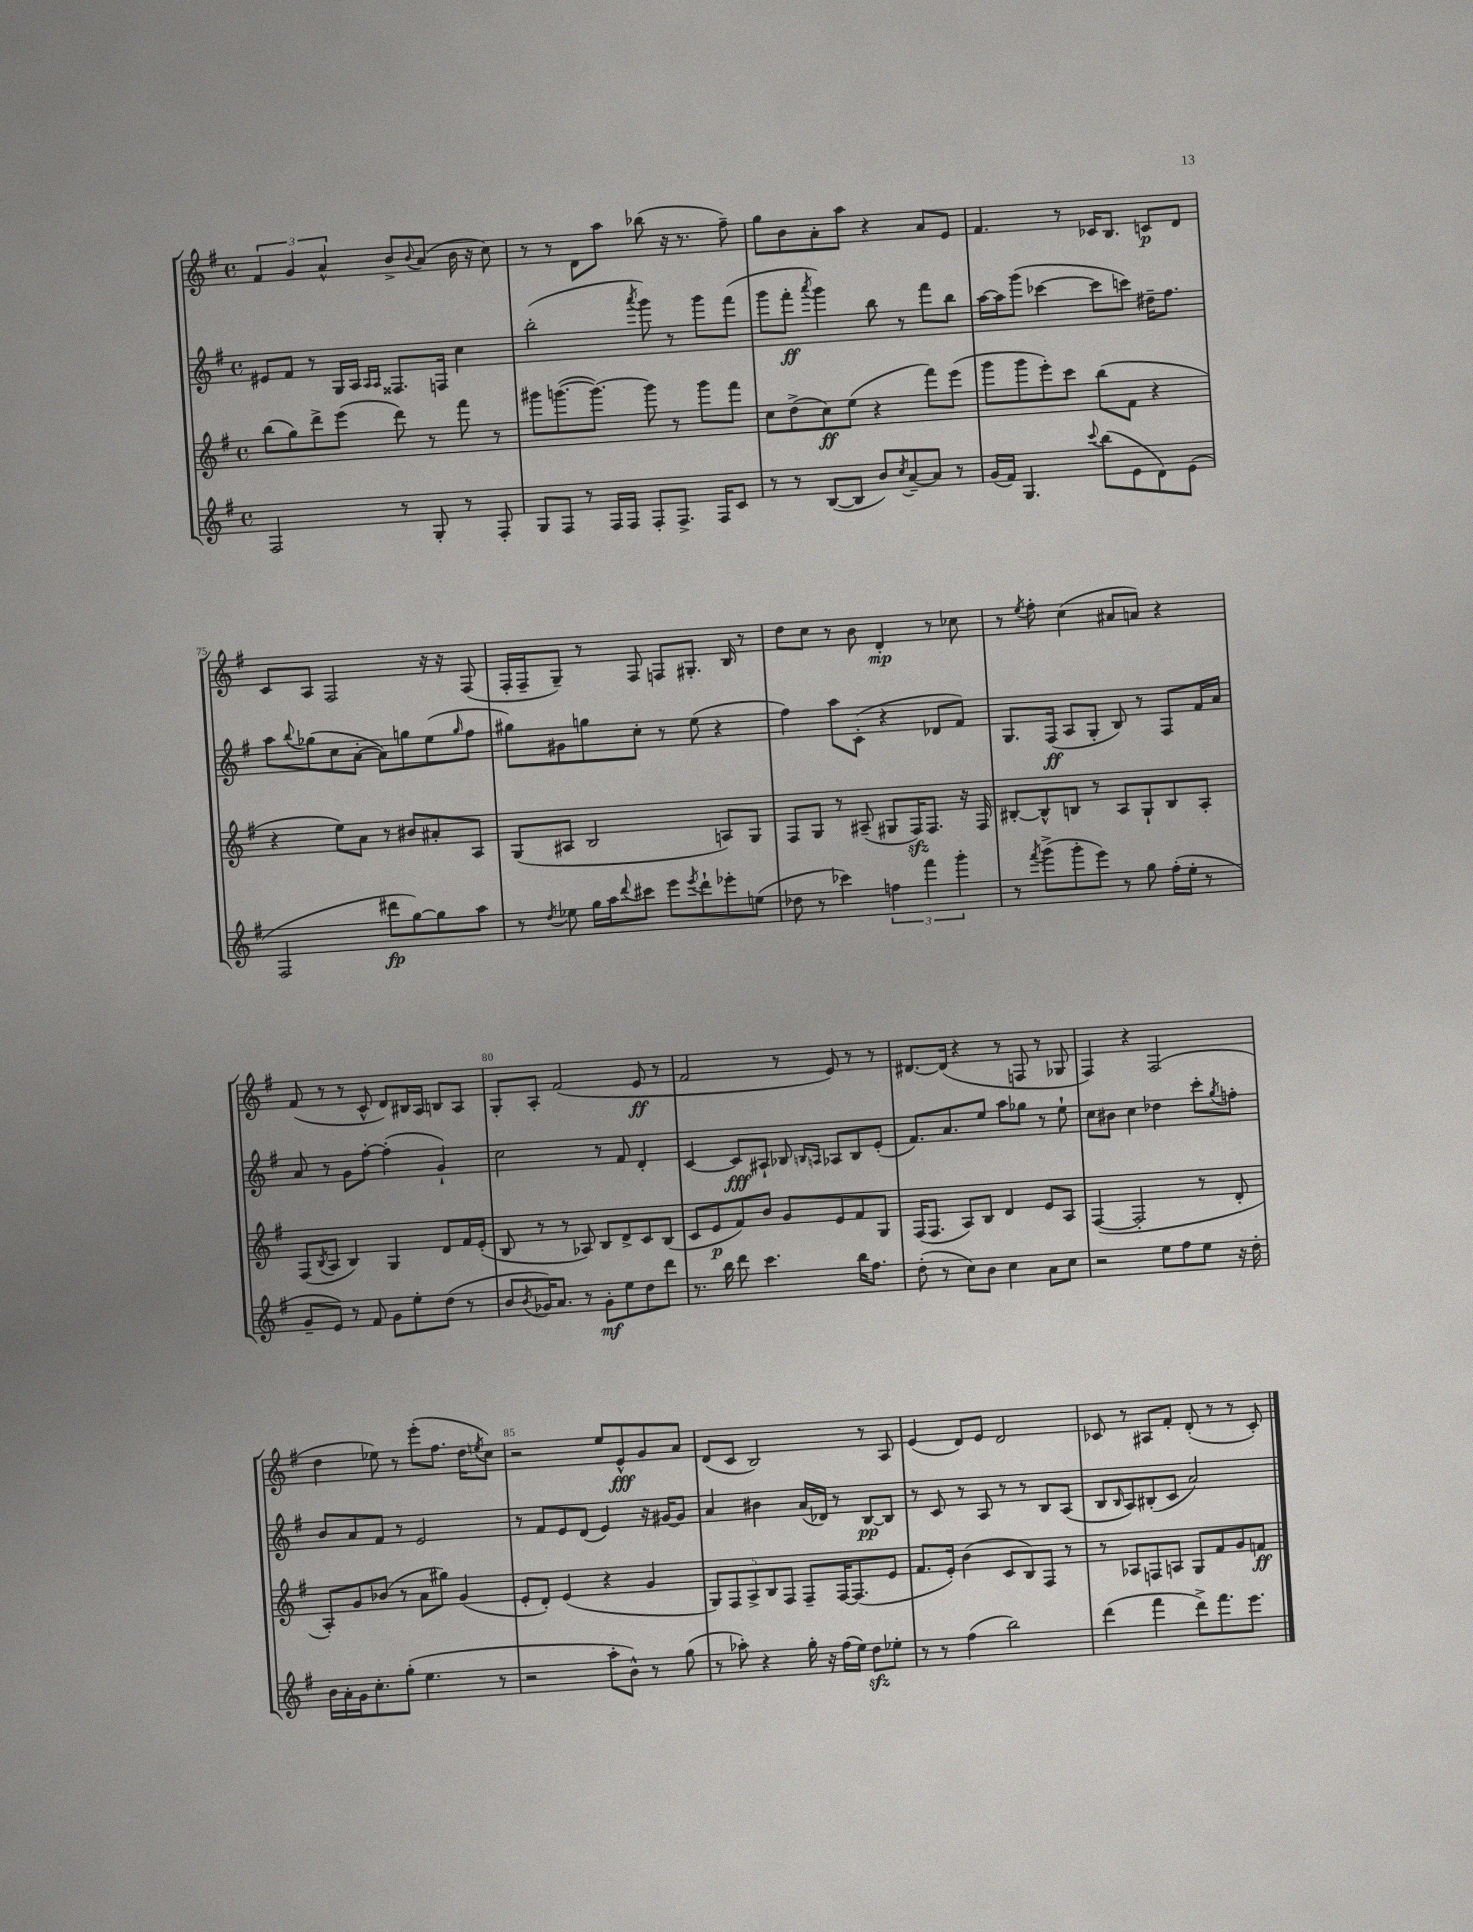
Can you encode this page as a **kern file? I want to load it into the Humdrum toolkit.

**kern	**kern	**kern	**kern
*staff4	*staff3	*staff2	*staff1
*clefG2	*clefG2	*clefG2	*clefG2
*k[f#]	*k[f#]	*k[f#]	*k[f#]
*M4/4	*M4/4	*M4/4	*M4/4
*met(c)	*met(c)	*met(c)	*met(c)
2F#/	(8bb\L	8e#/L	6f#/
.	8gg\)	8f#/J	.
.	.	.	6g/
.	8ddd^\	8r	.
.	.	.	6a^^/
.	(8eee\J	16G/LL	.
.	.	16A/JJ	.
.	.	16qqA/LL	.
.	.	16qqA/JJ	.
8r	8ddd\)	8.F##/L	8b^/L
.	.	.	8qqb/
8G'/	8r	.	(8a/J
.	.	16F/Jk	.
8r	8fff#\	4cc\	16b\
.	.	.	16r
8F#'/	8r	.	8cc\)
=	=	=	=
8G/L	8ggg#\L	(2bb'\	8r
8F#/J	([8.ggg\	.	8r
8r	.	.	8d\L
.	8.ggg\_J)	.	.
16F#/LL	.	.	8aa\J
16F#/JJ	.	.	.
.	.	8qaaa/	.
8F#'/L	8ggg\]	8ggg\)	(8bb-\
8.F#^/J	8r	8r	16r
.	.	.	8.r
.	8ggg\L	8ggg\L	.
16F#/LK	.	.	.
8c/J	8fff#\J	(8fff#\J	8ff#~\)
=	=	=	=
8r	8cc\L	8ggg\L	8gg\L
8r	(8dd^\	8fff#'\J	8b\
.	.	8qaaa/	.
([8B/L	8cc\)	4ggg\)	8a'\
8B/]J	(8ee\J	.	8aa\J
8b/L)	4r	8bb\	4r
8qcc/	.	.	.
[8a~/	.	8r	.
8a/]J	8fff#\L)	8fff#\L	8a/L
8r	(8eee\J	8bb\J	8e/J
=	=	=	=
(16g/LL	8ggg\L	[16aa\LL	4.f#/
16f#/JJ)	.	16aa\]J	.
4.G/	8ggg\	(8ggg\J	.
.	8eee'\)	[4ccc-\	.
.	8ccc\J	.	8r
8qqccc/	.	.	.
(8bb\L	(8bb\L	8ccc-\]L	16c-/LK
.	.	.	8.B/J
8e\	8f#\J	8ccc\J)	.
8d\)	4r	16dd#~\LK	8c/L
.	.	8.ff#\J	.
(8e\J	.	.	8d/J
=	=	=	=
2F#/	4r	8aa\L	8c/L
.	.	8qqbb/	.
.	.	(8gg-\	8A/J
.	8ee\L)	8cc\	2F#/
.	8a\J	[8a'\J	.
8ddd#\L	8r	8a\]L)	.
[8gg\)	8b#/L	8gg\	.
8gg\]	8a#'/	(8ee\	16r
.	.	.	16r
.	.	16qqgg/	.
8aa\J	8A/J	8ff#\J	(8F#/
=	=	=	=
8r	(8G/L	8gg#\L)	16F#'/LL
.	.	.	16F#~/J
8qdd/	.	.	.
8ee-\	8A#/J	8g#\	8G~/J)
16gg\LL	2B/	8gg\	8r
16aa\J	.	.	.
8qqddd/	.	.	.
8ccc#\J	.	8cc'\J	8F#/
8eee\L	.	8r	8F/L
8qeee/	.	.	.
8ddd`\	.	(8ee\	8.G#'/J
8eee-'\	8A/L)	4r	.
.	.	.	16B/
(8ee\J	8G/J	.	8r
=	=	=	=
8dd-\	8F#/L	4ff#\)	8dd\L
8r	8G/J	.	8cc\J
4ccc-\)	8r	8aa\L	8r
.	(8A#~/	(8c'\J	8b\
6ff\	8G#/L	4r	4d'/
.	16F#/K)	.	.
6fff#\	.	.	.
.	8.F#/J	.	.
.	.	8d-/L	8r
6ggg'\	.	.	.
.	16r	8f#/J)	8cc-\
.	16F#/	.	.
=	=	=	=
8r	[8B#'/L	8.G/L	8r
8qfff#/	.	.	8qee/
(8ggg^\L	8B#^^/]	.	8ff#'\
.	.	(16F#/Jk	.
8ggg'\	8B/J	8A/L	(4cc\
8eee\J)	8r	8G'/J	.
8r	8A/L	8B/)	8a#/L
8gg\	8G`/	8r	8a/J)
(16ff#'\LL	8B/	8F#/L	4r
16ee'\JJ	.	.	.
8r	8A'/J	16f#/L	.
.	.	16a/JJ	.
=	=	=	=
8g~/L	(8F#/L	8a/	(8f#/
.	8qB/	.	.
8e/J)	8A/J	8r	8r
8r	4B/)	8g\L	8r
8f#/	.	[8ff#'\J	8c^^/
8g\L	4G/	(4ff#'\]	8d/L)
8ee'\	.	.	16B#/L
.	.	.	16A/JJ
(8dd\J	8d/L	4g`/)	8B/L
8r	16f#/L	.	8A/J
.	(16e'/JJ	.	.
=	=	=	=
8b/L	8B/	2cc\	8G'/L
8qb/	.	.	.
16g-/K)	8r	.	8A'/J
8.a/J	.	.	.
.	8r	.	(2f#/
8r	8A-/)	.	.
8g-'\L	8B/L	8r	.
8ee\	8d^/	8f#/	.
8dd\	8c/	4d'/	8e/
8ddd\J	(8B/J	.	8r
=	=	=	=
8.r	8c/L	[4c/	2f#/
.	8e/	.	.
16bb\	.	.	.
8ddd\	8f#/)	8c/]L	.
4.ccc\	8b/J	8A#`/J	.
.	8g/L	8B-/	8r
.	.	16qqB/LL	.
.	.	16qqA/JJ	.
.	8e/	8A-/L	8e/)
16bb\LK	8f#/	8B/	8r
8.ff#\J	.	.	.
.	8G/J	(8e'/J	8r
=	=	=	=
(8dd'\	(16F#/LK	8.f#/L)	[8.d#/L
.	8.F#/J	.	.
8r	.	.	.
.	.	8.a/	(16d#/]Jk
8cc\L)	8A/L)	.	4r
8b\J	8B/J	8ee/J	.
4cc\	4d/	8aa\L	8r
.	.	8gg-\J	8F/
8a\L	8e/L	8r	8r
8cc\J	8A/J	8ee`\	8G-/
=	=	=	=
2r	([4F#/	8cc\L	4F#/)
.	.	8b#\J	.
.	2F#'/]	4cc\	4r
8ee\L	.	4dd-\	(2F#/
8ff#\	.	.	.
8ee\J	8r	8ccc'\L	.
.	.	8qgg/	.
16r	8d'/	8ff'\J	.
16dd'\	.	.	.
=	=	=	=
16b\LL	8A'/L)	8b/L	4dd\
16a'\	.	.	.
16g\J	8g/	8a/	.
8.cc'\	.	.	.
.	(8b-/J	8f#/J	8ee-\)
(8gg'\J	8r	8r	8r
4.ee\	8a\L	2e/	(8eee'\L
.	8gg#\J)	.	8.ff#\J
.	(4g/	.	.
.	.	.	16dd\LK
.	.	.	8qee/
8r	.	.	8cc\J)
=	=	=	=
2r	8e'/L	8r	2r
.	8d'/J)	8f#/L	.
.	(4e/	8e/	.
.	.	(8d/J	.
8aa'\L	4r	4e/)	8ee/L
8b^^\J)	.	.	8e^^/
8r	4g/	16r	8g/
.	.	[16g#/LK	.
(8gg\	.	8g#/]J	8a/J
=	=	=	=
8r	10G/L)	4a/	(8d/L
.	10F#/	.	.
8aa-'\)	.	.	8c/J
.	10A^/	.	.
4r	.	4b#\	2B/)
.	10B/	.	.
.	10F#/J	.	.
16gg'\	8F#~/L	(16a/LL	.
16r	.	16d-/JJ)	.
(16ff#\LL	[16F#/K	8r	.
16ee\JJ)	(8.F#/]	.	.
8dd\L	.	[8B/L	8r
8ee-'\J	8e/J	8B/]J	8A/
=	=	=	=
8r	8.f#/L	8r	(4e/
8r	.	8c/	.
.	16e'/Jk)	.	.
(4ff#\	(4b\	8r	8d/L)
.	.	8A/	8e/J
2bb\)	8c/L	8r	2d/
.	8B/)	8r	.
.	8F#/J	8B/L	.
.	8r	(8A/J	.
=	=	=	=
(4ddd\	8r	8B/L	8c-/
.	.	16qqB/	.
.	8A-/L	8A/)	8r
4fff#\	8F/	(8B#'/	8A#/L
.	8A/J	8c/J	8f#'/J
8ddd^\L)	8G/L	2a/)	(8d'/
8.fff#\	8f#/	.	8r
.	8g/	.	8r
8.eee\J	.	.	.
.	8f/J	.	8c-'/)
==	==	==	==
*-	*-	*-	*-
